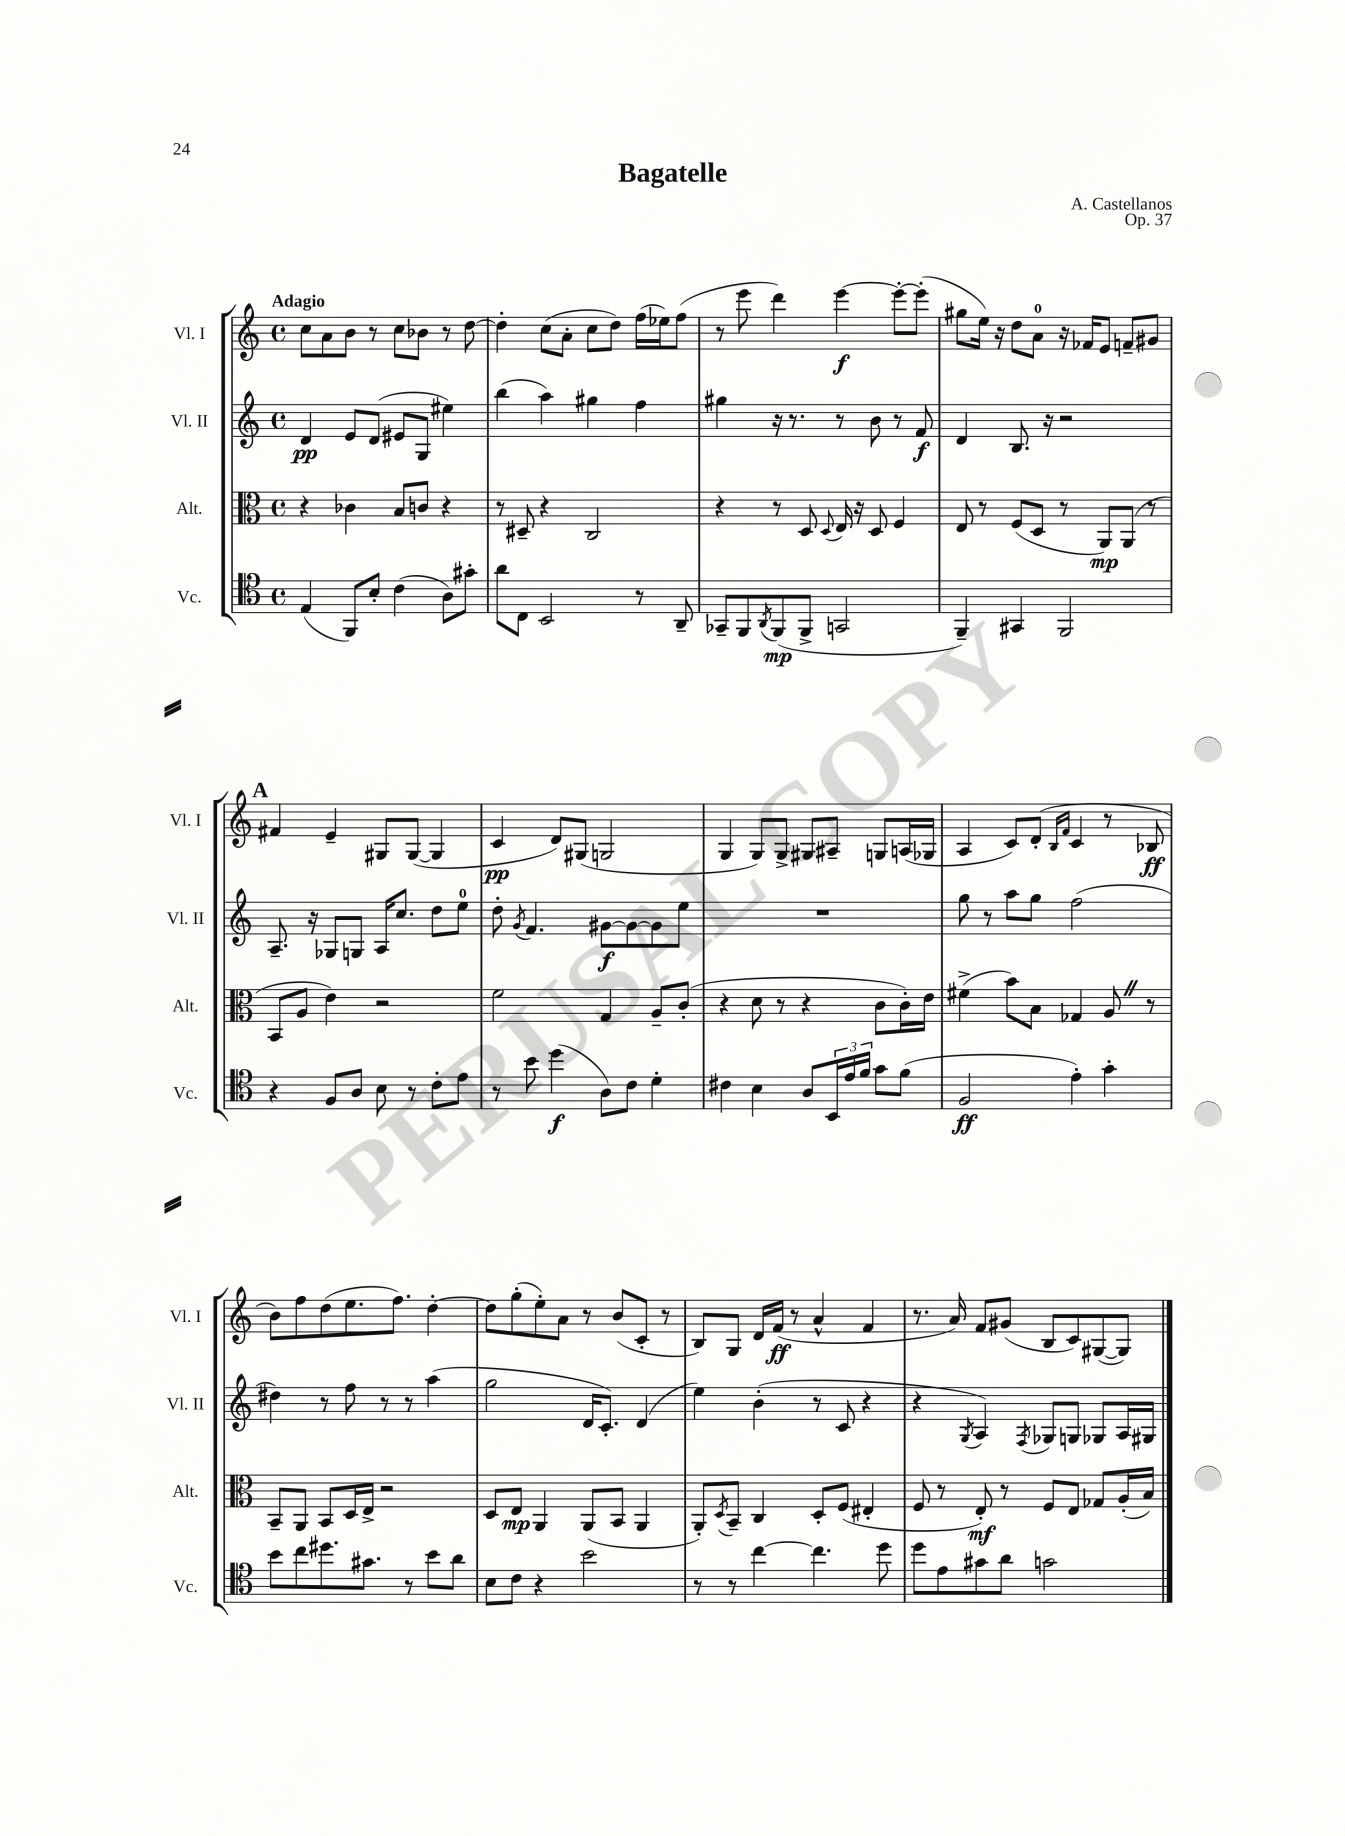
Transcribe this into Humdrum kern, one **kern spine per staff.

**kern	**dynam	**kern	**dynam	**kern	**dynam	**kern	**dynam
*part4	*part4	*part3	*part3	*part2	*part2	*part1	*part1
*staff4	*staff4	*staff3	*staff3	*staff2	*staff2	*staff1	*staff1
*I"Vc.	*	*I"Alt.	*	*I"Vl. II	*	*I"Vl. I	*
*I'Vc.	*	*I'Alt.	*	*I'Vl. II	*	*I'Vl. I	*
*clefC4	*	*clefC3	*	*clefG2	*	*clefG2	*
*k[]	*	*k[]	*	*k[]	*	*k[]	*
*M4/4	*	*M4/4	*	*M4/4	*	*M4/4	*
*met(c)	*	*met(c)	*	*met(c)	*	*met(c)	*
=1	=1	=1	=1	=1	=1	=1	=1
!	!	!	!	!	!	!LO:TX:a:B:t=Adagio	!
(4E/	.	4r	.	4d/	pp	8cc\L	.
.	.	.	.	.	.	8a\	.
8FF/L)	.	4c-X\	.	8e/L	.	8b\J	.
8B'/J	.	.	.	(8d/J	.	8r	.
(4c\	.	8B/L	.	8e#X/L	.	8cc\L	.
.	.	8cn/J	.	8G/J	.	8b-X\J	.
8A\L)	.	4r	.	4ee#X\)	.	8r	.
8g#X'\J	.	.	.	.	.	[8dd\	.
=2	=2	=2	=2	=2	=2	=2	=2
8a\L	.	8r	.	(4bb\	.	4dd'\]	.
8C\J	.	8D#X~/	.	.	.	.	.
2BB/	.	4r	.	4aa\)	.	(8cc\L	.
.	.	.	.	.	.	8a'\J	.
.	.	2C/	.	4gg#X\	.	8cc\L	.
.	.	.	.	.	.	8dd\J)	.
8r	.	.	.	4ff\	.	(16ff\LL	.
.	.	.	.	.	.	16ee-X\J)	.
8AA~/	.	.	.	.	.	(8ff\J	.
=3	=3	=3	=3	=3	=3	=3	=3
8GG-X~/L	.	4r	.	4gg#X\	.	8r	.
8FF/	.	.	.	.	.	8eee\	.
8qAA/	.	.	.	.	.	.	.
(8FF/	mp	8r	.	16r	.	4ddd\)	.
.	.	.	.	8.r	.	.	.
8FF^/J	.	8D/	.	.	.	.	.
.	.	8qqD/	.	.	.	.	.
2GGn/	.	16E/	.	8r	.	[4eee\	f
.	.	16r	.	.	.	.	.
.	.	8D/	.	8b\	.	.	.
.	.	4F/	.	8r	.	8eee'\L_	.
.	.	.	.	8f/	f	(8eee'\J]	.
=4	=4	=4	=4	=4	=4	=4	=4
4FF~/)	.	8E/	.	4d/	.	8gg#X\L	.
.	.	8r	.	.	.	16ee\Jk)	.
.	.	.	.	.	.	16r	.
4GG#X/	.	(8F/L	.	8.B/	.	8dd\L	.
.	.	8D/J	.	.	.	8a\J	.
.	.	.	.	16r	.	.	.
2FF/	.	8r	.	2r	.	16r	.
.	.	.	.	.	.	16f-X/KL	.
.	.	8AA/L)	mp	.	.	8e/J	.
.	.	(8AA/J	.	.	.	8fn~/L	.
.	.	8r	.	.	.	8g#X/J	.
!!LO:LB:g=z
!!LO:REH:place=s1:t=A
=5	=5	=5	=5	=5	=5	=5	=5
4r	.	8BB/L	.	8.A~/	.	4f#X/	.
.	.	8A/J	.	.	.	.	.
.	.	.	.	16r	.	.	.
8F/L	.	4e\)	.	8G-X/L	.	4e~/	.
8A/J	.	.	.	8Gn/J	.	.	.
8B\	.	2r	.	16A/KL	.	8G#X/L	.
.	.	.	.	8.cc/J	.	.	.
8r	.	.	.	.	.	([8G#/J	.
8c'\L	.	.	.	8dd\L	.	4G#/]	.
8e\J	.	.	.	8ee\J	.	.	.
=6	=6	=6	=6	=6	=6	=6	=6
8r	.	2f\	.	8dd'\	.	4c/	pp
.	.	.	.	8qg/	.	.	.
8b\	.	.	.	4.f/	.	.	.
(4dd\	f	.	.	.	.	8d/L)	.
.	.	.	.	.	.	(8G#X/J	.
8A\L)	.	4G/	.	[8g#X\L	f	2Gn/	.
8c\J	.	.	.	8g#\_	.	.	.
4d'\	.	8A~/L	.	8g#\]	.	.	.
.	.	(8c'/J	.	8ee\J	.	.	.
=7	=7	=7	=7	=7	=7	=7	=7
4c#X\	.	4r	.	1r	.	4G/	.
4B\	.	8d\	.	.	.	8G/L)	.
.	.	8r	.	.	.	8G^/J	.
8A/L	.	4r	.	.	.	8G#X/L	.
24BB/L	.	.	.	.	.	8A#X~/J	.
24e/	.	.	.	.	.	.	.
24f/JJ	.	.	.	.	.	.	.
8g\L	.	8c\L	.	.	.	8Gn/L	.
(8f\J	.	16c'\L)	.	.	.	(16An/L	.
.	.	16e\JJ	.	.	.	16G-X/JJ	.
=8	=8	=8	=8	=8	=8	=8	=8
2F/	ff	(4f#X^\	.	8gg\	.	4A/	.
.	.	.	.	8r	.	.	.
.	.	8b\L)	.	8aa\L	.	8c/L)	.
.	.	8B\J	.	8gg\J	.	(8d'/J	.
.	.	.	.	.	.	16qqB/LL	.
.	.	.	.	.	.	16qqf/JJ	.
4e'\)	.	4G-X/	.	(2ff\	.	4c/	.
4g'\	.	8AZ/	.	.	.	8r	.
.	.	8r	.	.	.	8B-X/	ff
!!LO:LB:g=z
=9	=9	=9	=9	=9	=9	=9	=9
8b\L	.	8BB~/L	.	4dd#X\)	.	8b\L)	.
8cc\	.	8AA/J	.	.	.	8ff\	.
8.dd#X\	.	8BB/L	.	8r	.	(8dd\	.
.	.	16D/L	.	8ff\	.	8.ee\	.
8.g#X\J	.	16E^/JJ	.	.	.	.	.
.	.	2r	.	8r	.	.	.
.	.	.	.	.	.	8.ff\J)	.
8r	.	.	.	8r	.	.	.
8b\L	.	.	.	(4aa\	.	[4dd'\	.
8a\J	.	.	.	.	.	.	.
=10	=10	=10	=10	=10	=10	=10	=10
8B\L	.	8D/L	.	2gg\	.	8dd\L]	.
8c\J	.	8E/J	mp	.	.	(8gg'\	.
4r	.	4AA/	.	.	.	8ee'\)	.
.	.	.	.	.	.	8a\J	.
2b\	.	(8AA/L	.	16d/KL	.	8r	.
.	.	.	.	8.c'/J)	.	.	.
.	.	8BB/J	.	.	.	(8b/L	.
.	.	4AA/	.	(4d/	.	8c'/J	.
.	.	.	.	.	.	8r	.
=11	=11	=11	=11	=11	=11	=11	=11
8r	.	8AA'/L)	.	4ee\)	.	8B/L)	.
.	.	8qD/	.	.	.	.	.
8r	.	8BB~/J	.	.	.	8G/J	.
[4cc\	.	4C/	.	(4b'\	.	16d/LL	.
.	.	.	.	.	.	(16f/JJ	ff
.	.	.	.	.	.	8r	.
4.cc\]	.	8D'/L	.	8r	.	4a^^/	.
.	.	(8F/J	.	8c/	.	.	.
.	.	4E#X'/	.	4r	.	4f/	.
8dd\	.	.	.	.	.	.	.
=12	=12	=12	=12	=12	=12	=12	=12
8dd\L	.	8F/	.	4r	.	8.r	.
8e\	.	8r	.	.	.	.	.
.	.	.	.	.	.	16a/)	.
.	.	.	.	8qG/	.	.	.
8g#X\	.	8E'/)	mf	4A/)	.	8f/L	.
8a\J	.	8r	.	.	.	(8g#X/J	.
.	.	.	.	8qF/	.	.	.
2gn\	.	8F/L	.	8G-X/L	.	8B/L	.
.	.	8E/J	.	8Gn/J	.	8c/)	.
.	.	8G-X/L	.	8G-X/L	.	([8G#X/	.
.	.	(16A'/L	.	16A/L	.	8G#/J])	.
.	.	16B/JJ)	.	16G#X/JJ	.	.	.
==	==	==	==	==	==	==	==
*-	*-	*-	*-	*-	*-	*-	*-
